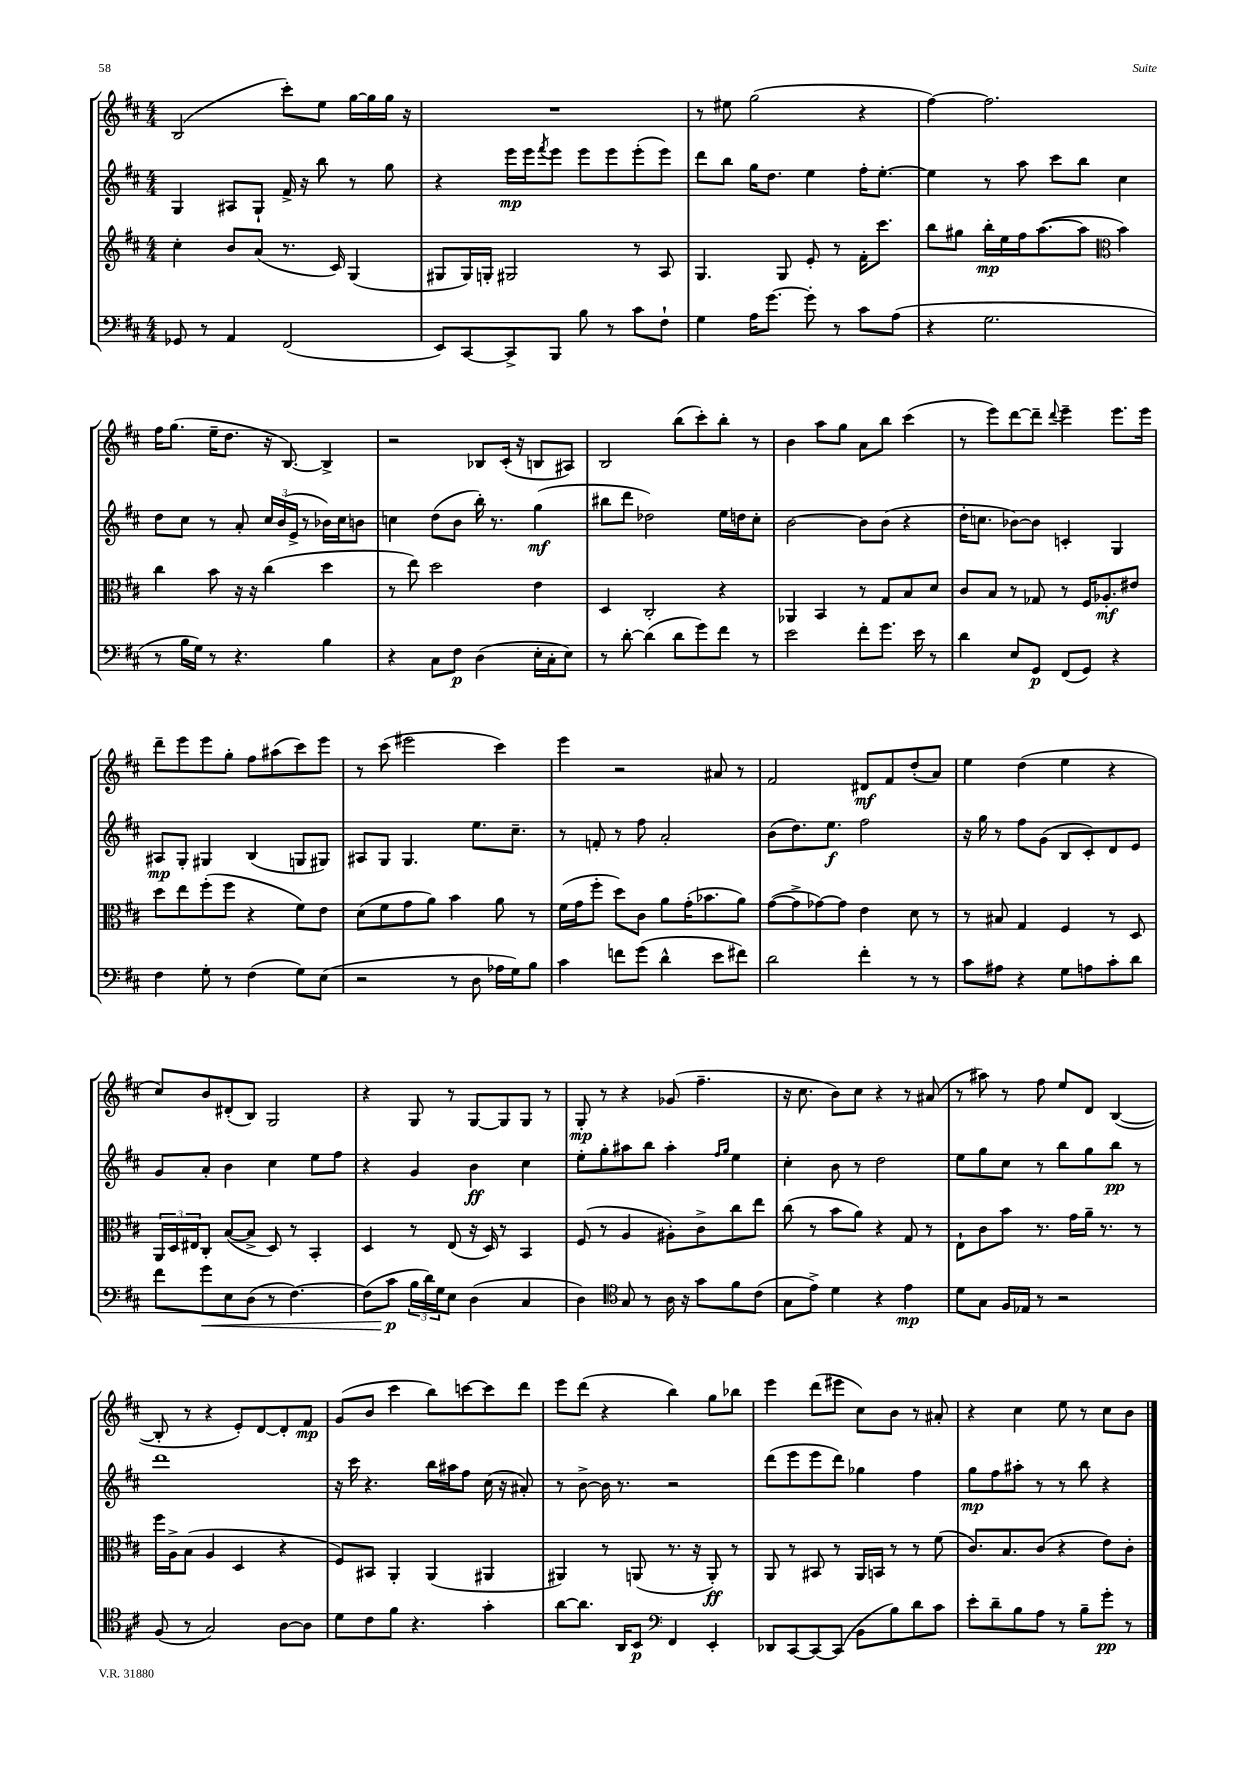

**kern	**kern	**kern	**kern
*staff4	*staff3	*staff2	*staff1
*clefF4	*clefG2	*clefG2	*clefG2
*k[f#c#]	*k[f#c#]	*k[f#c#]	*k[f#c#]
*M4/4	*M4/4	*M4/4	*M4/4
8GG-	4cc#'	4G	(2B
8r	.	.	.
4AA	8b	8A#	.
.	(8a	8G`	.
(2FF#	8.r	16f#^	8ccc#')
.	.	16r	.
.	.	8bb	8ee
.	16c#)	.	.
.	(4G	8r	[16gg
.	.	.	16gg]
.	.	8gg	16gg
.	.	.	16r
=	=	=	=
8EE)	8G#	4r	1r
[8CC#	16G#)	.	.
.	16G'	.	.
8CC#^]	2G#	16eee	.
.	.	16eee	.
.	.	8qfff#	.
8BBB	.	8eee	.
8B	.	8eee	.
8r	.	8eee	.
8c#	8r	(8eee'	.
8F#`	8A	8eee)	.
=	=	=	=
4G	4.G	8ddd	8r
.	.	8bb	8ee#
16A	.	16gg	(2gg
[8.g	.	8.dd	.
.	8G	.	.
8g']	8e'	4ee	.
8r	8r	.	.
8c#	16f#'	16ff#'	4r
.	8.ccc#	[8.ee'	.
(8A	.	.	.
=	=	=	=
4r	8bb	4ee]	[4ff#)
.	8gg#	.	.
2.G	16bb'	8r	2.ff#]
.	16ee	.	.
.	16ff#	8aa	.
.	([8.aa	.	.
.	.	8ccc#	.
.	8aa]	8bb	.
*	*clefC3	*	*
.	4b)	4cc#	.
=	=	=	=
8r	4cc#	8dd	16ff#
.	.	.	(8.gg
16B	.	8cc#	.
16G)	.	.	.
8r	8b	8r	16ee~
.	.	.	8.dd
4.r	16r	8a'	.
.	16r	.	.
.	(4cc#	24cc#	16r
.	.	(24b	.
.	.	.	[8.B)
.	.	24e^	.
.	.	8r	.
4B	4dd	16b-)	4B^]
.	.	16cc#	.
.	.	8b	.
=	=	=	=
4r	8r	4cc	2r
.	8ee)	.	.
8C#	2dd	(8dd	.
8F#	.	8b	.
(4D	.	16bb')	8B-
.	.	8.r	.
.	.	.	(16c#'
.	.	.	16r
16E'	4e	(4gg	8B
16C#'	.	.	.
8E)	.	.	8A#)
=	=	=	=
8r	4D	8bb#	2B
[8d'	.	8ddd	.
(4d]	2C#'	2dd-)	.
8d	.	.	(8bb
8g)	.	.	8ccc#')
8f#	4r	16ee	8bb'
.	.	16dd	.
8r	.	8cc#'	8r
=	=	=	=
2e	4AA-	[2b	4b
.	4BB	.	8aa
.	.	.	8gg
8f#'	8r	8b]	8a
8.g	8G	(8b	8bb
.	8B	4r	(4ccc#
16e	.	.	.
8r	8d	.	.
=	=	=	=
4d	8c#	16dd'	8r
.	.	8.cc	.
.	8B	.	8eee)
8E	8r	[8b-)	[8ddd
8GG	8G-	8b-]	8ddd~]
.	.	.	8qqddd
(8FF#	8r	4c'	4eee~
8GG)	16F#	.	.
.	8.A-'	.	.
4r	.	4G	8.eee
.	8e#	.	.
.	.	.	16eee
=	=	=	=
4F#	8dd	8A#	8ddd~
.	8ee	8G'	8eee
8G'	(8ff#'	4G#	8eee
8r	8ff#	.	8gg'
(4F#	4r	(4B	8ff#
.	.	.	(8aa#
8G)	8f#)	8G	8ccc#)
(8E	8e	8G#)	8eee
=	=	=	=
2r	(8d	8A#	8r
.	8f#	8G	(8ccc#
.	8g	4.G	2eee#
.	8a)	.	.
8r	4b	.	.
8D	.	8.ee	.
16A-	8a	.	4ccc#)
16G)	.	8.cc#~	.
8B	8r	.	.
=	=	=	=
4c#	(16f#	8r	4eee
.	16g	.	.
.	8ff#'	8f'	.
8f	8dd)	8r	2r
(8g	8c#	8ff#	.
4d^^	8a	2a'	.
.	(16g'	.	.
.	8.b-	.	.
8e	.	.	8a#
8f#)	8a)	.	8r
=	=	=	=
2d	([8g	(8b	2f#
.	8g^]	8.dd)	.
.	[8g-)	.	.
.	.	8.ee	.
.	8g-]	.	.
4f#'	4e	2ff#	8d#
.	.	.	8f#
8r	8d	.	(8dd'
8r	8r	.	8a)
=	=	=	=
8c#	8r	16r	4ee
.	.	16gg	.
8A#	8B#	8r	.
4r	4G	8ff#	(4dd
.	.	(8g	.
8G	4F#	8B	4ee
8A	.	8c#')	.
8c#'	8r	8d	4r
8d	8D	8e	.
=	=	=	=
8f#	24AA	8g	8cc#)
.	24D	.	.
.	24E#	.	.
8g	8C#'	8a'	8b
8E	([8B	4b	(8d#'
(8D	8B^]	.	8B)
8r	8D)	4cc#	2G
[4.F#)	8r	.	.
.	4BB'	8ee	.
.	.	8ff#	.
=	=	=	=
(8F#]	4D	4r	4r
8c#	.	.	.
24B	8r	4g	8G
24d)	.	.	.
24G	.	.	.
8E	(8E	.	8r
(4D	16r	4b	[8G
.	16D)	.	.
.	8r	.	8G]
4C#	4BB	4cc#	8G
.	.	.	8r
=	=	=	=
4D)	(8F#	8ee'	8G'
.	8r	8gg'	8r
*clefC4	*	*	*
8G	4A	8aa#	4r
8r	.	8bb	.
16A	8A#')	4aa#'	(8g-
16r	.	.	.
8g	8c#^	.	4.ff#~
.	.	16qqff#	.
.	.	16qqgg	.
8f#	8cc#	4ee	.
(8c#	8ee	.	.
=	=	=	=
8G	(8cc#	4cc#'	16r
.	.	.	8.cc#
8e^)	8r	.	.
4d	8b	8b	8b)
.	8a)	8r	8cc#
4r	4r	2dd	4r
4e	8G	.	8r
.	8r	.	(8a#
=	=	=	=
8d	8E`	8ee	8r
8G	8c#	8gg	8aa#)
16F#	8b	8cc#	8r
16E-	.	.	.
8r	8.r	8r	8ff#
2r	.	8bb	8ee
.	16g	.	.
.	16a~	8gg	8d
.	8.r	.	.
.	.	8bb	([4B
.	8r	8r	.
=	=	=	=
(8F#	16ff#	1ddd	8B']
.	16A^	.	.
8r	(8B	.	8r
2G)	4A	.	4r
.	4D	.	8e')
.	.	.	[8d
[8A	4r	.	8d']
8A]	.	.	8f#
=	=	=	=
8d	8F#)	16r	(8g
.	.	16ccc#	.
8c#	8BB#	4.r	8b
8f#	4AA'	.	4ccc#
4.r	.	.	.
.	(4AA	16bb	8bb)
.	.	16aa#	.
.	.	8ff#	[8ccc
4g'	4AA#	(16cc#	8ccc]
.	.	16r	.
.	.	8a#')	8ddd
=	=	=	=
[8a	4AA#)	8r	8eee
8.a]	.	[8b^	(8ddd
.	8r	16b]	4r
16AA	.	8.r	.
8BB	(8AA	.	.
*clefF4	*	*	*
4FF#	8.r	2r	4bb)
.	16r	.	.
4EE'	8AA')	.	8gg
.	8r	.	8bb-
=	=	=	=
8DD-	8AA	(8ddd	4eee
[8CC#	8r	8eee	.
8CC#_	8BB#	8eee	(8ddd
(8CC#]	8r	8ddd)	8eee#
8BB	16AA	4gg-	8cc#)
.	16BB	.	.
8B)	8r	.	8b
8d	8r	4ff#	8r
8c#	(8f#	.	8a#'
=	=	=	=
8e'	8.c#)	8gg	4r
8d~	.	8ff#	.
.	8.B	.	.
8B	.	8aa#'	4cc#
8A	(8c#	8r	.
8r	4r	8r	8ee
8B~	.	8bb	8r
8g'	8e)	4r	8cc#
8r	8c#'	.	8b
==	==	==	==
*-	*-	*-	*-
